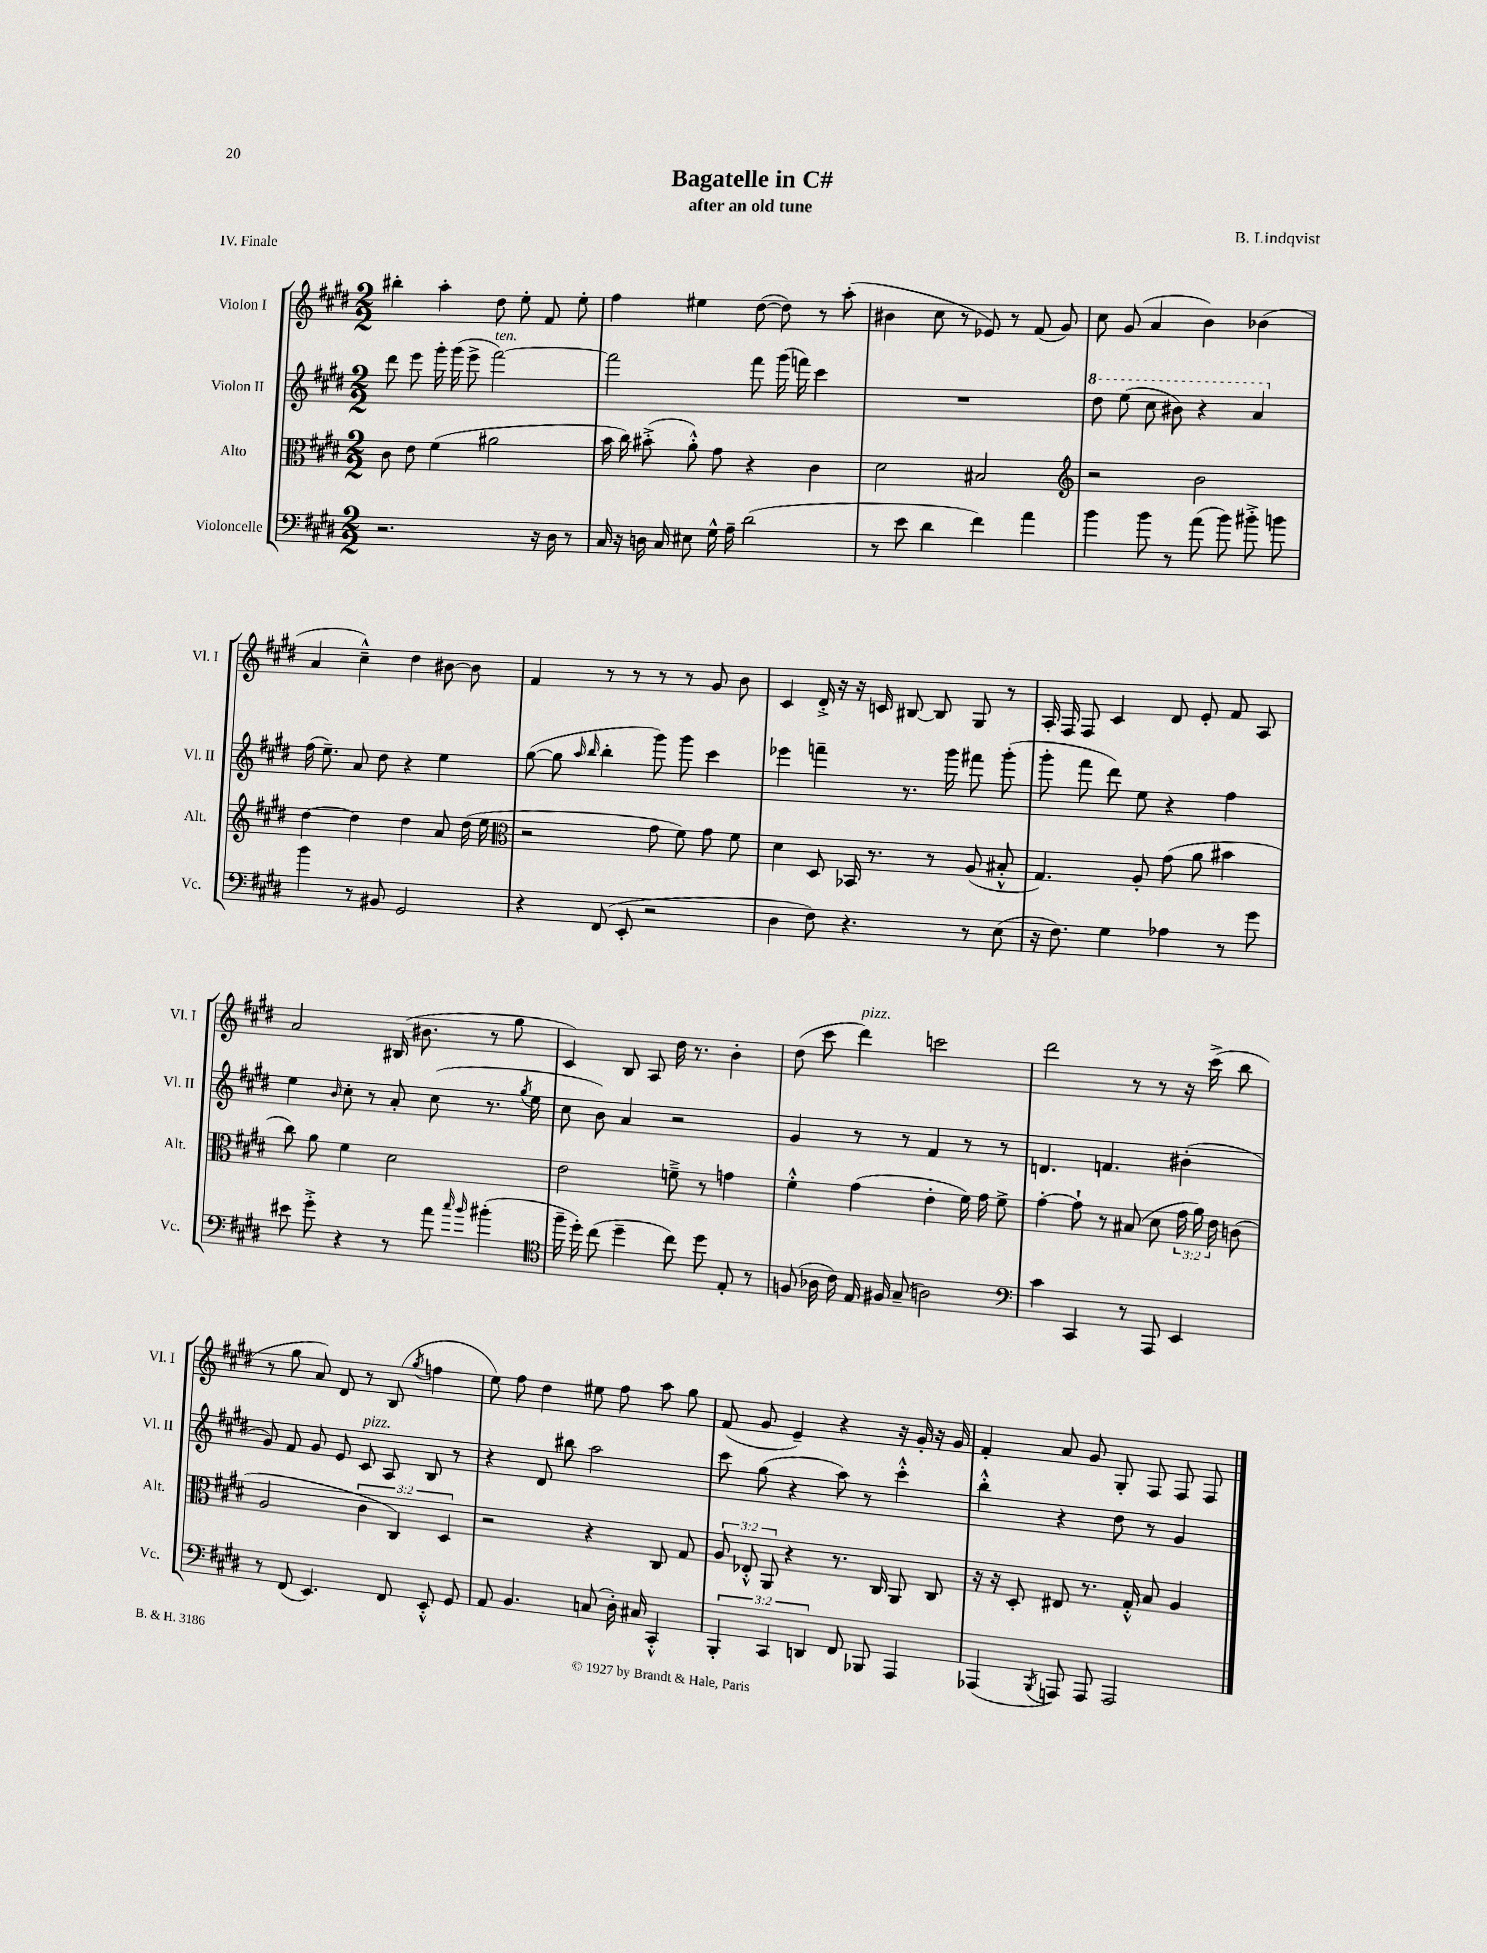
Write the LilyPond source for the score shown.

\header { title = "Bagatelle in C#" composer = "B. Lindqvist" subtitle = "after an old tune" piece = "IV. Finale" }
<<
\new StaffGroup <<
\new Staff = "s0" \with { instrumentName = "Violon I" shortInstrumentName = "Vl. I" } {
    \clef treble \key e \major \numericTimeSignature \time 2/2
    \autoBeamOff bis''4-. a''4-. dis''8 e''8-. fis'8 e''8-. |
    fis''4 eis''4 dis''8~( dis''8) r8 a''8-.( |
    bis'4 cis''8 r8 ees'8) r8 fis'8( gis'8) |
    cis''8 gis'8( a'4 b'4) bes'4( |
    a'4 cis''4---^) dis''4 bis'8~ bis'8 |
    fis'4 r8 r8 r8 r8 gis'8 b'8 |
    cis'4 dis'16-.-> r16 r16 c'16 bis8~ bis8 gis8 r8 |
    a16-. fis16 fis8 cis'4 dis'8 e'8-. fis'8 a8 |
    a'2 bis16( bis'8. r8 gis''8 |
    cis'4) b8 a8 dis''16 r8. b'4-. |
    dis''8( cis'''8 dis'''4^\markup { \italic "pizz." }) c'''2 |
    dis'''2 r8 r8 r16 cis'''16->( b''8 |
    r8 gis''8 a'8) dis'8 r8 b8( \acciaccatura { gis''8 } f''4 |
    e''8) fis''8 dis''4 eis''8 fis''8 a''8 gis''8 |
    fis'8( gis'8 e'4--) r4 r16 gis'16-. r16 gis'16 |
    fis'4-. a'8 gis'8 gis8-. fis8 fis8 fis8 \bar "|." |
}
\new Staff = "s1" \with { instrumentName = "Violon II" shortInstrumentName = "Vl. II" } {
    \clef treble \key e \major \numericTimeSignature \time 2/2
    \autoBeamOff dis'''8 e'''8 gis'''16-. gis'''16( e'''8-> fis'''2~^\markup { \italic "ten." }) |
    fis'''2 fis'''8 gis'''16( f'''16) cis'''4 |
    R1 |
    \ottava #1 dis'''8 e'''8( cis'''8 bis''8) r4 a''4 \ottava #0 |
    fis''16( e''8.--) a'8 dis''8 r4 e''4 |
    gis''8~( gis''8 \grace { a''16 b''16 } b''4-. gis'''8) gis'''8 cis'''4 |
    ees'''4 f'''4-- r8. gis'''16 fis'''8 gis'''8-.( |
    gis'''8-. fis'''8 dis'''8) e''8 r4 fis''4 |
    e''4 \grace { b'16 } cis''8-. r8 a'8-. cis''8( r8. \acciaccatura { gis''8 } e''16 |
    cis''8 b'8) a'4 r2 |
    gis'4 r8 r8 fis'4 r8 r8 |
    d'4. f'4. bis'4-.( |
    gis'8) fis'8 gis'8 e'8 cis'8^\markup { \italic "pizz." } a8 b8 r8 |
    r4 dis'8 bis''8 a''2 |
    cis'''8 gis''8( r4 a''8) r8 cis'''4-.-^ |
    b''4-.-^ r4 dis''8 r8 gis'4 \bar "|." |
}
\new Staff = "s2" \with { instrumentName = "Alto" shortInstrumentName = "Alt." } {
    \clef alto \key e \major \numericTimeSignature \time 2/2 \override Staff.TupletNumber.text = #tuplet-number::calc-fraction-text
    \autoBeamOff cis'8 e'8 fis'4( ais'2 |
    b'16 cis''16) bis'8-.->( a'8-.-^) gis'8 r4 cis'4 |
    dis'2 bis2 |
    \clef treble r2 b'2 |
    dis''4~ dis''4 dis''4 a'8 dis''16( e''16 |
    \clef alto r2 gis'8 fis'8) gis'8 fis'8 |
    dis'4 dis8 bes,16 r8. r8 a8( bis8-.-^ |
    gis4.) a8-. gis'8( a'8 bis'4 |
    cis''8) a'8 fis'4 dis'2 |
    e'2 f'8---> r8 g'4 |
    fis'4-.-^ gis'4( e'4-. fis'16) gis'16 fis'8-> |
    gis'4~-. gis'8-! r8 bis8( dis'8 \tuplet 3/2 { gis'16 a'16) e'16 } c'8( |
    a2 \tuplet 3/2 { cis'4 cis4) dis4 } |
    r2 r4 cis8 gis8 |
    \tuplet 3/2 { a8 ees8-.-^ a,8 } r4 r8. cis16 a,8 cis8 |
    r16 r16 dis8-. eis8 r8. gis16-.-^ b8 a4 \bar "|." |
}
\new Staff = "s3" \with { instrumentName = "Violoncelle" shortInstrumentName = "Vc." } {
    \clef bass \key e \major \numericTimeSignature \time 2/2 \override Staff.TupletNumber.text = #tuplet-number::calc-fraction-text
    \autoBeamOff r2. r16 dis16 r8 |
    cis16 r16 d16 cis16 eis8 gis16-^ a16-- dis'2( |
    r8 e'8 dis'4 fis'4) a'4 |
    b'4 b'8 r8 a'8( b'8) bis'8-.-> b'8 |
    b'4 r8 bis,8 gis,2 |
    r4 fis,8( e,8-. r2 |
    dis4 fis8) r4. r8 e8( |
    r16 fis8.) gis4 aes4 r8 gis'8 |
    eis'8 gis'8-.-> r4 r8 a'8 \grace { cis''16 b'16 } bis'4-.( |
    \clef tenor fis''16-- dis''16-.) cis''8( dis''4-- cis''8) dis''8 e8-. r8 |
    f8( aes16 cis'16) e16 fis16 gis8--( a2) |
    \clef bass cis'4 cis,4 r8 a,,8 e,4 |
    r8 fis,8( e,4.) fis,8 e,8-.-^ gis,8 |
    a,8 b,4. c8( dis16-.) cis16 cis,4-.-^ |
    \tuplet 3/2 { b,,4-. cis,4 d,4 } fis,8 bes,,8 a,,4 |
    aes,,4( \acciaccatura { b,,8 } a,,8) a,,8 a,,2 \bar "|." |
}
>>
>>
\layout { \context { \Score \remove "Bar_number_engraver" } }
